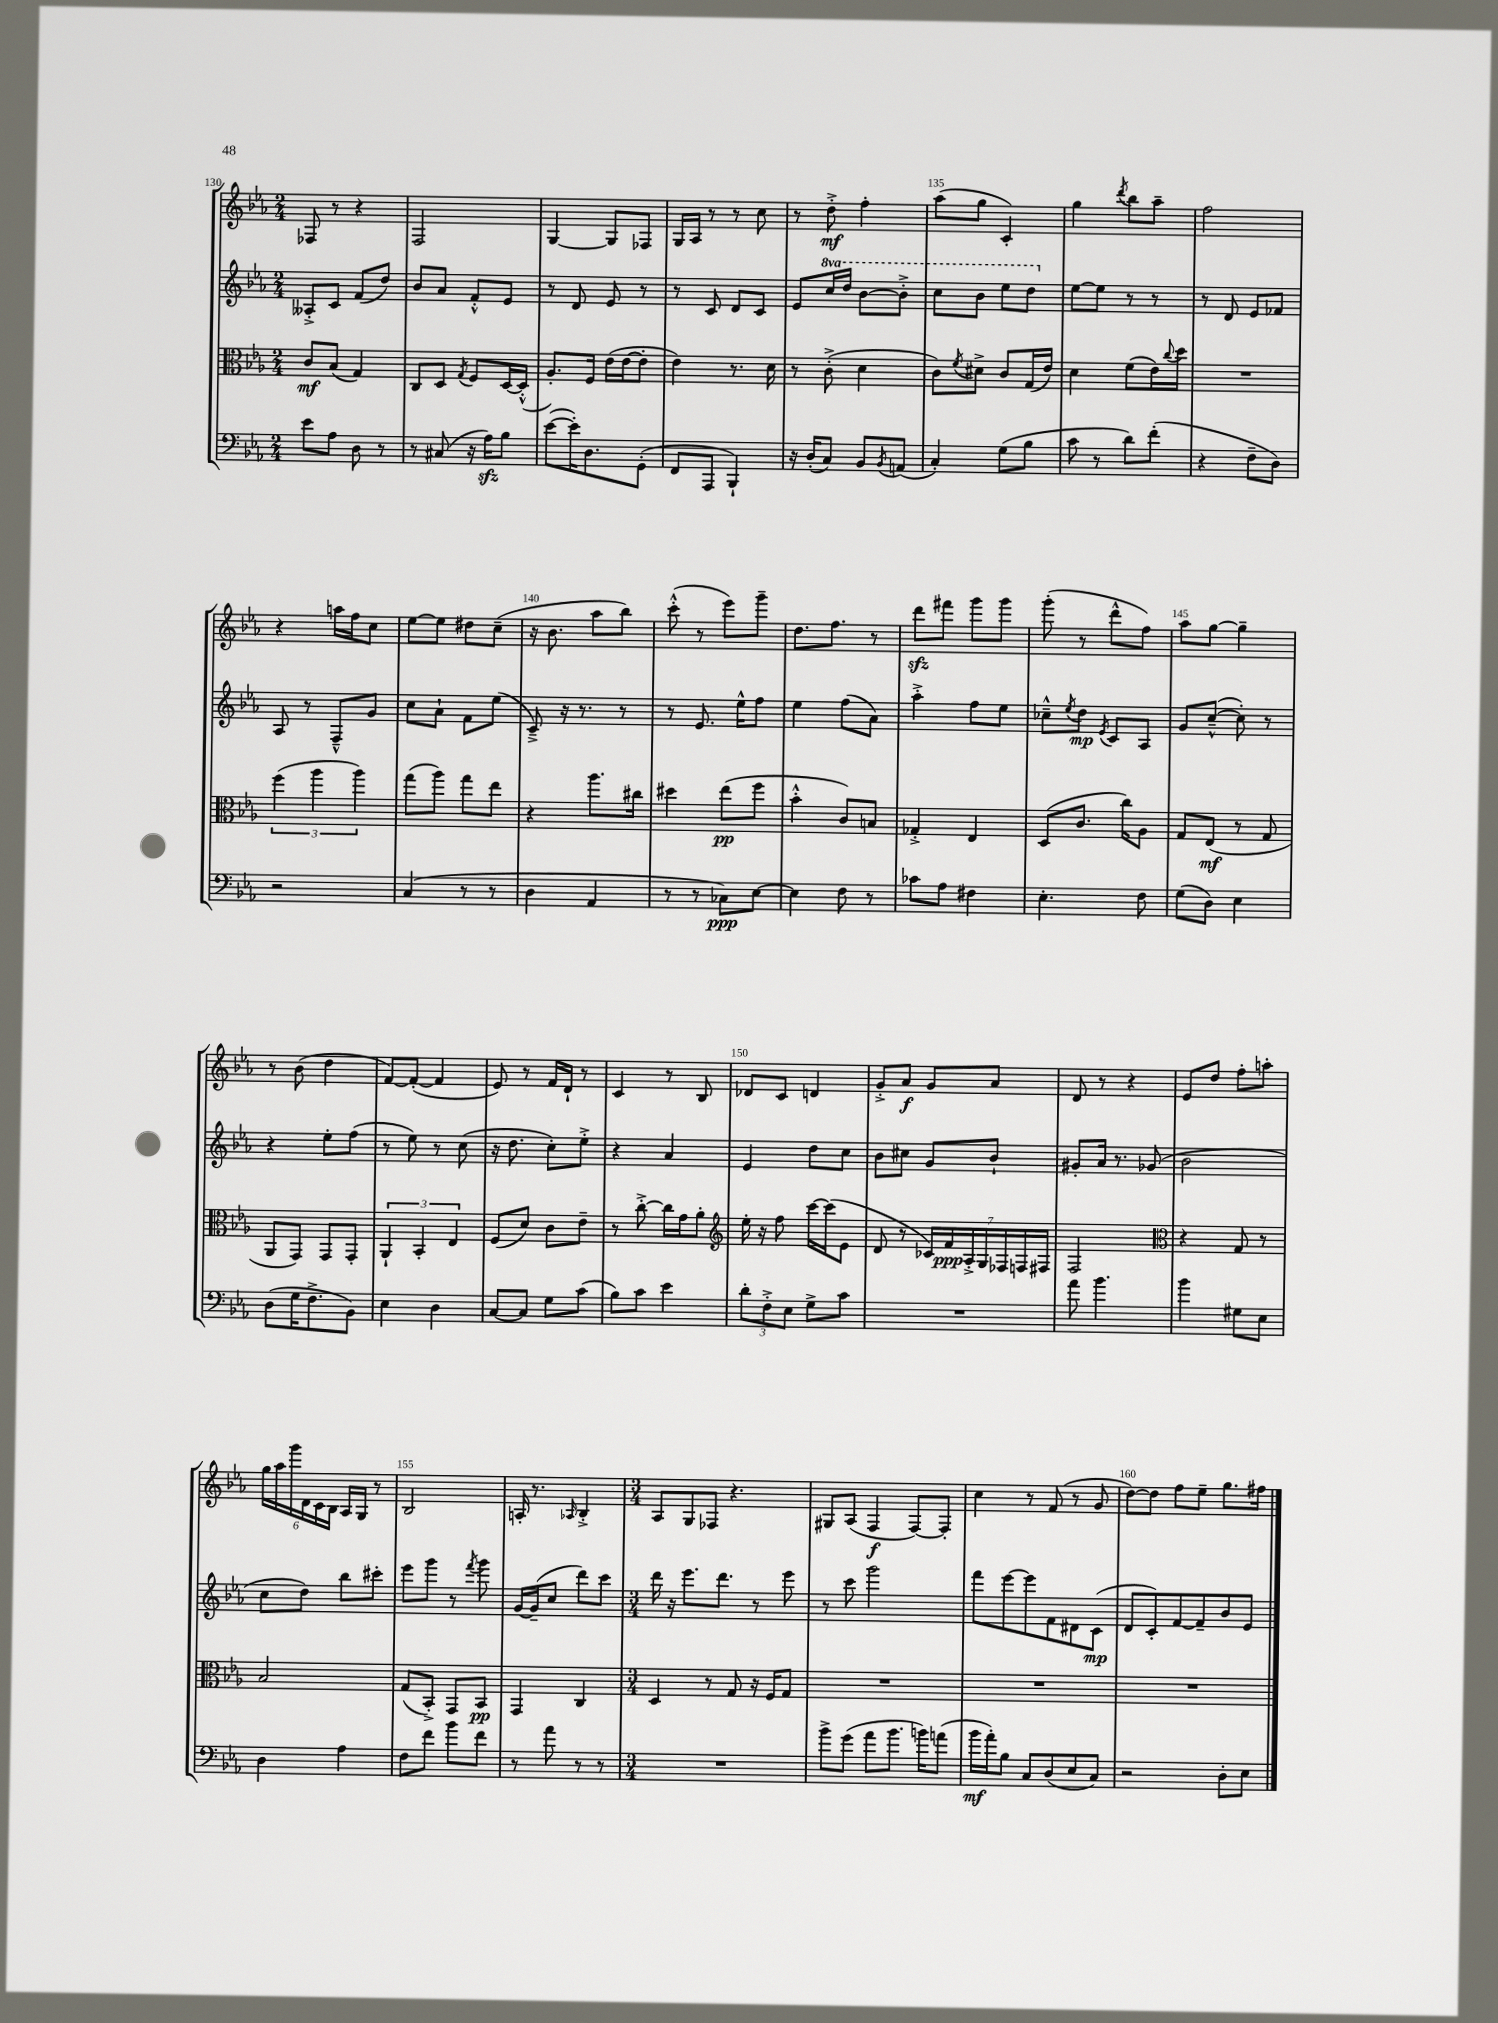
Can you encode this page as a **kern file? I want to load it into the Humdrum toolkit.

**kern	**kern	**kern	**kern
*staff4	*staff3	*staff2	*staff1
*clefF4	*clefC3	*clefG2	*clefG2
*k[b-e-a-]	*k[b-e-a-]	*k[b-e-a-]	*k[b-e-a-]
*M2/4	*M2/4	*M2/4	*M2/4
8e-	8c	8A--'^	8F-
8A-	(8B-	8c	8r
8D	4G)	(8f	4r
8r	.	8dd)	.
=	=	=	=
8r	8C	8b-	2F
(8C#	8D	8a-	.
.	8qG	.	.
16r	8F	8f'^^	.
16A-)	.	.	.
8B-	[16D	8e-	.
.	(16D'^^]	.	.
=	=	=	=
([8e-	8.A-')	8r	[4G
16e-'])	.	8d	.
8.D	16F	.	.
.	(16e-	8e-	8G]
.	[16e-	.	.
(8GG'	8e-']	8r	8F-
=	=	=	=
8FF	4e-)	8r	16G
.	.	.	16A-
8AAA-	.	8c	8r
4BBB-`)	8.r	8d	8r
.	.	8c	8cc
.	16d	.	.
=	=	=	=
16r	8r	8e-	8r
(16D'	.	.	.
8C)	(8c'^	16ccc	8dd'^
.	.	16ddd	.
8BB-	4d	[8bb-	4ff'
8qBB-	.	.	.
(8AA	.	8bb-'^]	.
=	=	=	=
4C')	8c)	8ccc	(8aa-
.	8qf	.	.
.	8d#^	8bb-	8gg
(8G	8c	8eee-	4c')
8B-	(16G	8ddd	.
.	16e-)	.	.
=	=	=	=
8c	4d	[8ee-	4gg
8r	.	8ee-]	.
.	.	.	8qddd
8d)	(8f	8r	8bb-
(8f'	16e-)	8r	8aa-~
.	8qqcc	.	.
.	16dd	.	.
=	=	=	=
4r	2r	8r	2ff
.	.	8d	.
8F~	.	8e-	.
8D)	.	8f-	.
=	=	=	=
2r	(6ff	8A-	4r
.	.	8r	.
.	6aa-	.	.
.	.	8F~^^	16aa
.	.	.	16ff
.	6aa-)	.	.
.	.	8g	8cc
=	=	=	=
(4C	(8gg	8cc	[8ee-
.	8aa-)	8a-`	8ee-]
8r	8gg	8f	8dd#
8r	8ee-	(8ee-	(8cc~
=	=	=	=
4D	4r	8c~^)	16r
.	.	.	8.b-
.	.	16r	.
.	.	8.r	.
4AA-	8.aa-	.	8aa-
.	.	8r	8bb-)
.	16cc#	.	.
=	=	=	=
8r	4dd#	8r	(8ccc'^^
8r	.	8.e-	8r
8C-)	(8ee-	.	8eee-)
.	.	16ee-^^	.
[8E-	8ff	8ff	8ggg~
=	=	=	=
4E-]	4b-'^^	4ee-	8.dd
.	.	.	8.ff
8F	8c)	(8ff	.
8r	8B	8a-)	8r
=	=	=	=
8c-	4G-'^	4aa-'^	8ddd
8A-	.	.	8fff#
4F#	4E-	8ff	8ggg
.	.	8ee-	8ggg
=	=	=	=
4.E-'	(8D	8cc-~^^	(8ggg'
.	.	8qee-	.
.	8.c	8dd	8r
.	.	8qe-	.
.	.	8c	8ddd^^
.	16cc)	.	.
8F	8A-	8A-	8ff)
=	=	=	=
(8G	8G	8g	8aa-
8D)	(8E-	([8cc~^^	[8gg
4E-	8r	8cc'])	4gg~]
.	8G	8r	.
=	=	=	=
(8D	8AA-	4r	8r
16G	8GG)	.	(8b-
8.F^	.	.	.
.	8GG	8ee-'	4dd
8BB-)	8GG'	(8ff	.
=	=	=	=
4E-	6AA-`	8r	[8f)
.	.	8ee-)	(8f'_
.	6BB-'	.	.
4D	.	8r	4f]
.	6E-	.	.
.	.	(8cc	.
=	=	=	=
[8C	(8F	16r	8e-)
.	.	8.dd	.
8C]	8d)	.	8r
8G	8c	8cc')	16f
.	.	.	16d`
(8c	8e-~	8ee-'^	8r
=	=	=	=
8B-)	8r	4r	4c
8c	[8cc'^	.	.
4e-	16cc]	4a-	8r
.	16g	.	.
.	8a-'	.	8B-
=	=	=	=
*	*clefG2	*	*
12d'	16ee-'	4e-	8d-
.	16r	.	.
12F'^	.	.	.
.	8ff	.	8c
12E-	.	.	.
8G^	[16ccc	8dd	4d
.	(16ccc]	.	.
8c	8e-	8cc	.
=	=	=	=
2r	8d	8b-	8g'^
.	8r	8cc#	8a-
.	28c-)	8g	8g
.	28f	.	.
.	28A-'^	.	.
.	28G	.	.
.	.	8b-`	8a-
.	28F-	.	.
.	28F	.	.
.	28F#	.	.
=	=	=	=
8a-	2F	8g#'	8d
4.b-	.	16a-	8r
.	.	8.r	.
.	.	.	4r
.	.	(8g-	.
=	=	=	=
*	*clefC3	*	*
4b-	4r	2b-	8e-
.	.	.	8dd
8G#	8G	.	8ff'
8E-	8r	.	8aa'
=	=	=	=
4D	2B-	8cc	24gg
.	.	.	24aa-
.	.	.	24ggg
.	.	8dd)	24d
.	.	.	24c
.	.	.	24B-
4A-	.	8bb-	16A-
.	.	.	16G
.	.	8ccc#'	8r
=	=	=	=
8F	(8G	8eee-	2B-
8f	8BB-'^)	8ggg	.
8b-	8GG	8r	.
.	.	8qfff	.
8f	8BB-	8ggg	.
=	=	=	=
8r	4GG	[16g	16A'
.	.	(16g~]	8.r
8a-	.	8cc	.
.	.	.	16qqA-
8r	4C	8ddd)	4B-'^
8r	.	8ccc	.
=	=	=	=
*M3/4	*M3/4	*M3/4	*M3/4
2.r	4D	16ddd	8A-
.	.	16r	.
.	.	8.eee-	8G
.	8r	.	8F-
.	.	8.ddd	.
.	8G	.	4.r
.	16r	8r	.
.	16F	.	.
.	8G	8eee-	.
=	=	=	=
8b-^	2.r	8r	8G#
(8g	.	8ccc	(8A-
8a-	.	2ggg	4F
8.b-	.	.	.
.	.	.	[8F)
16b)	.	.	.
(8a	.	.	8F']
=	=	=	=
16b-	2.r	8fff	4cc
16a-')	.	.	.
8B-	.	[8eee-	.
8C	.	8eee-]	8r
(8D	.	8f	(8f
8E-	.	8d#	8r
8C)	.	(8c	8g
=	=	=	=
2r	2.r	8d	[8dd)
.	.	8c')	8dd]
.	.	[8f	8ff
.	.	8f~]	8ee-~
8D'	.	8b-	8.gg
8E-	.	8e-	.
.	.	.	16ff#
==	==	==	==
*-	*-	*-	*-
